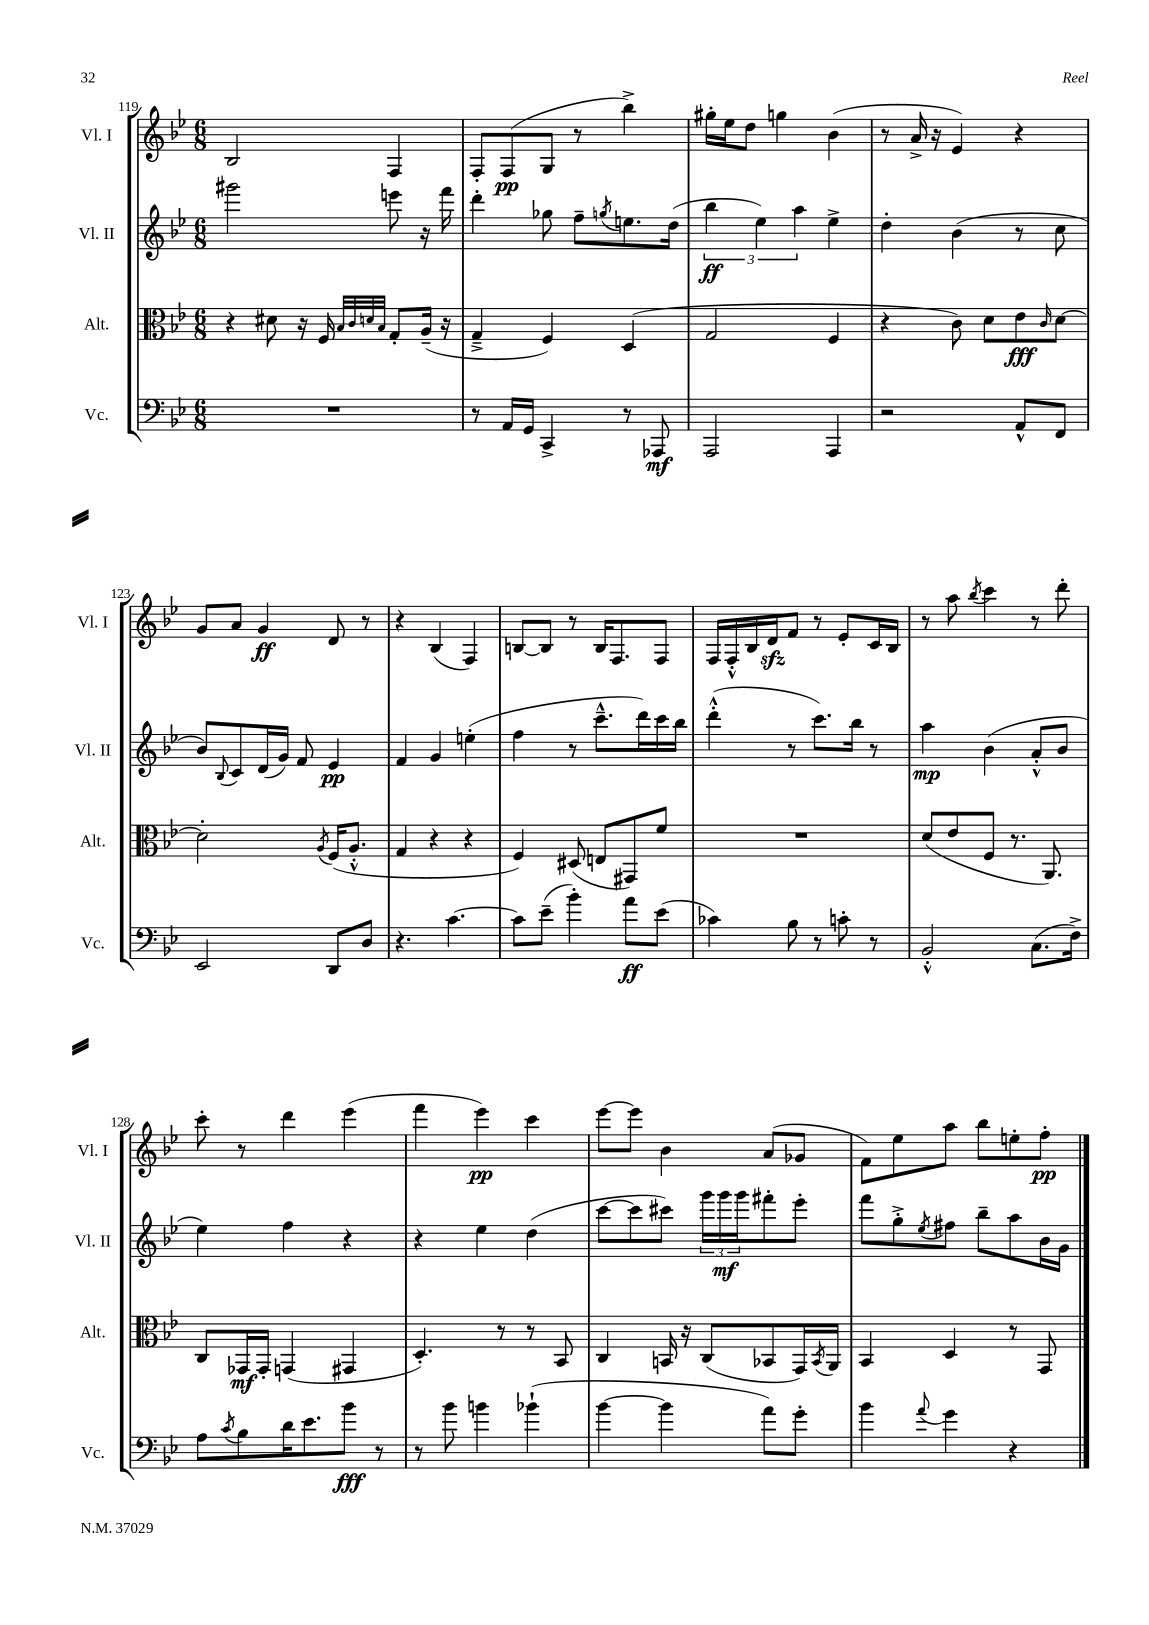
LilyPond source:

<<
\new StaffGroup <<
\new Staff = "s0" \with { instrumentName = "Vl. I" shortInstrumentName = "Vl. I" } {
    \clef treble \key bes \major \numericTimeSignature \time 6/8
    bes2 f4 |
    f8-. f8\pp( g8 r8 bes''4->) |
    gis''16-. ees''16 d''8 g''4 bes'4( |
    r8 a'16-> r16 ees'4) r4 |
    g'8 a'8 g'4\ff d'8 r8 |
    r4 bes4( f4) |
    b8~ b8 r8 b16 f8. f8 |
    f16 f16-.-^ bes16 d'16\sfz f'8 r8 ees'8-. c'16 bes16 |
    r8 a''8 \acciaccatura { bes''8 } c'''4 r8 d'''8-. |
    c'''8-. r8 d'''4 ees'''4( |
    f'''4 ees'''4\pp) c'''4 |
    ees'''8~ ees'''8 bes'4 a'8( ges'8 |
    f'8) ees''8 a''8 bes''8 e''8-. f''8-.\pp \bar "|." |
}
\new Staff = "s1" \with { instrumentName = "Vl. II" shortInstrumentName = "Vl. II" } {
    \clef treble \key bes \major \numericTimeSignature \time 6/8
    gis'''2 e'''8 r16 f'''16 |
    d'''4-. ges''8 f''8-- \acciaccatura { g''8 } e''8. d''16( |
    \tuplet 3/2 { bes''4\ff ees''4) a''4 } ees''4-> |
    d''4-. bes'4( r8 c''8 |
    bes'8) \appoggiatura { bes8 } c'8 d'16( g'16) f'8 ees'4\pp |
    f'4 g'4 e''4-.( |
    f''4 r8 c'''8.---^ d'''16) c'''16 bes''16 |
    d'''4-.-^( r8 c'''8.) bes''16 r8 |
    a''4\mp bes'4( a'8-.-^ bes'8 |
    ees''4) f''4 r4 |
    r4 ees''4 d''4( |
    c'''8~ c'''8 cis'''8) \tuplet 3/2 { g'''16 g'''16\mf g'''16 } fis'''8-. ees'''8-. |
    f'''8 g''8-.-> \acciaccatura { ees''8 } fis''8 bes''8-- a''8 bes'16 g'16 \bar "|." |
}
\new Staff = "s2" \with { instrumentName = "Alt." shortInstrumentName = "Alt." } {
    \clef alto \key bes \major \numericTimeSignature \time 6/8
    r4 dis'8 r16 f16 \grace { bes32 c'32 d'32 bes32 } g8-. a16--( r16 |
    g4---> f4) d4( |
    g2 f4 |
    r4 c'8) d'8 ees'8\fff \grace { c'16 } d'8~ |
    d'2-. \acciaccatura { a8 } f16( a8.-.-^ |
    g4 r4 r4 |
    f4) dis8( e8 gis,8) f'8 |
    R2. |
    d'8( ees'8 f8 r8. a,8.) |
    c8 ges,16\mf ges,16-. g,4( gis,4 |
    d4.-.) r8 r8 bes,8 |
    c4 b,16 r16 c8( bes,8 g,16) \acciaccatura { bes,8 } a,16 |
    bes,4 d4 r8 g,8 \bar "|." |
}
\new Staff = "s3" \with { instrumentName = "Vc." shortInstrumentName = "Vc." } {
    \clef bass \key bes \major \numericTimeSignature \time 6/8
    R2. |
    r8 a,16 g,16 c,4-> r8 aes,,8\mf |
    a,,2 a,,4 |
    r2 a,8-^ f,8 |
    ees,2 d,8 d8 |
    r4. c'4.~ |
    c'8 ees'8--( bes'4-.) a'8\ff ees'8( |
    ces'4) bes8 r8 c'8-. r8 |
    bes,2-.-^ c8.( f16->) |
    a8 \acciaccatura { c'8 } bes8 d'16 ees'8. bes'8\fff r8 |
    r8 bes'8 b'4 bes'4-!( |
    bes'4~ bes'4 a'8) g'8-. |
    bes'4 \appoggiatura { a'8 } g'4 r4 \bar "|." |
}
>>
>>
\layout { \context { \Score currentBarNumber = #119 } }
